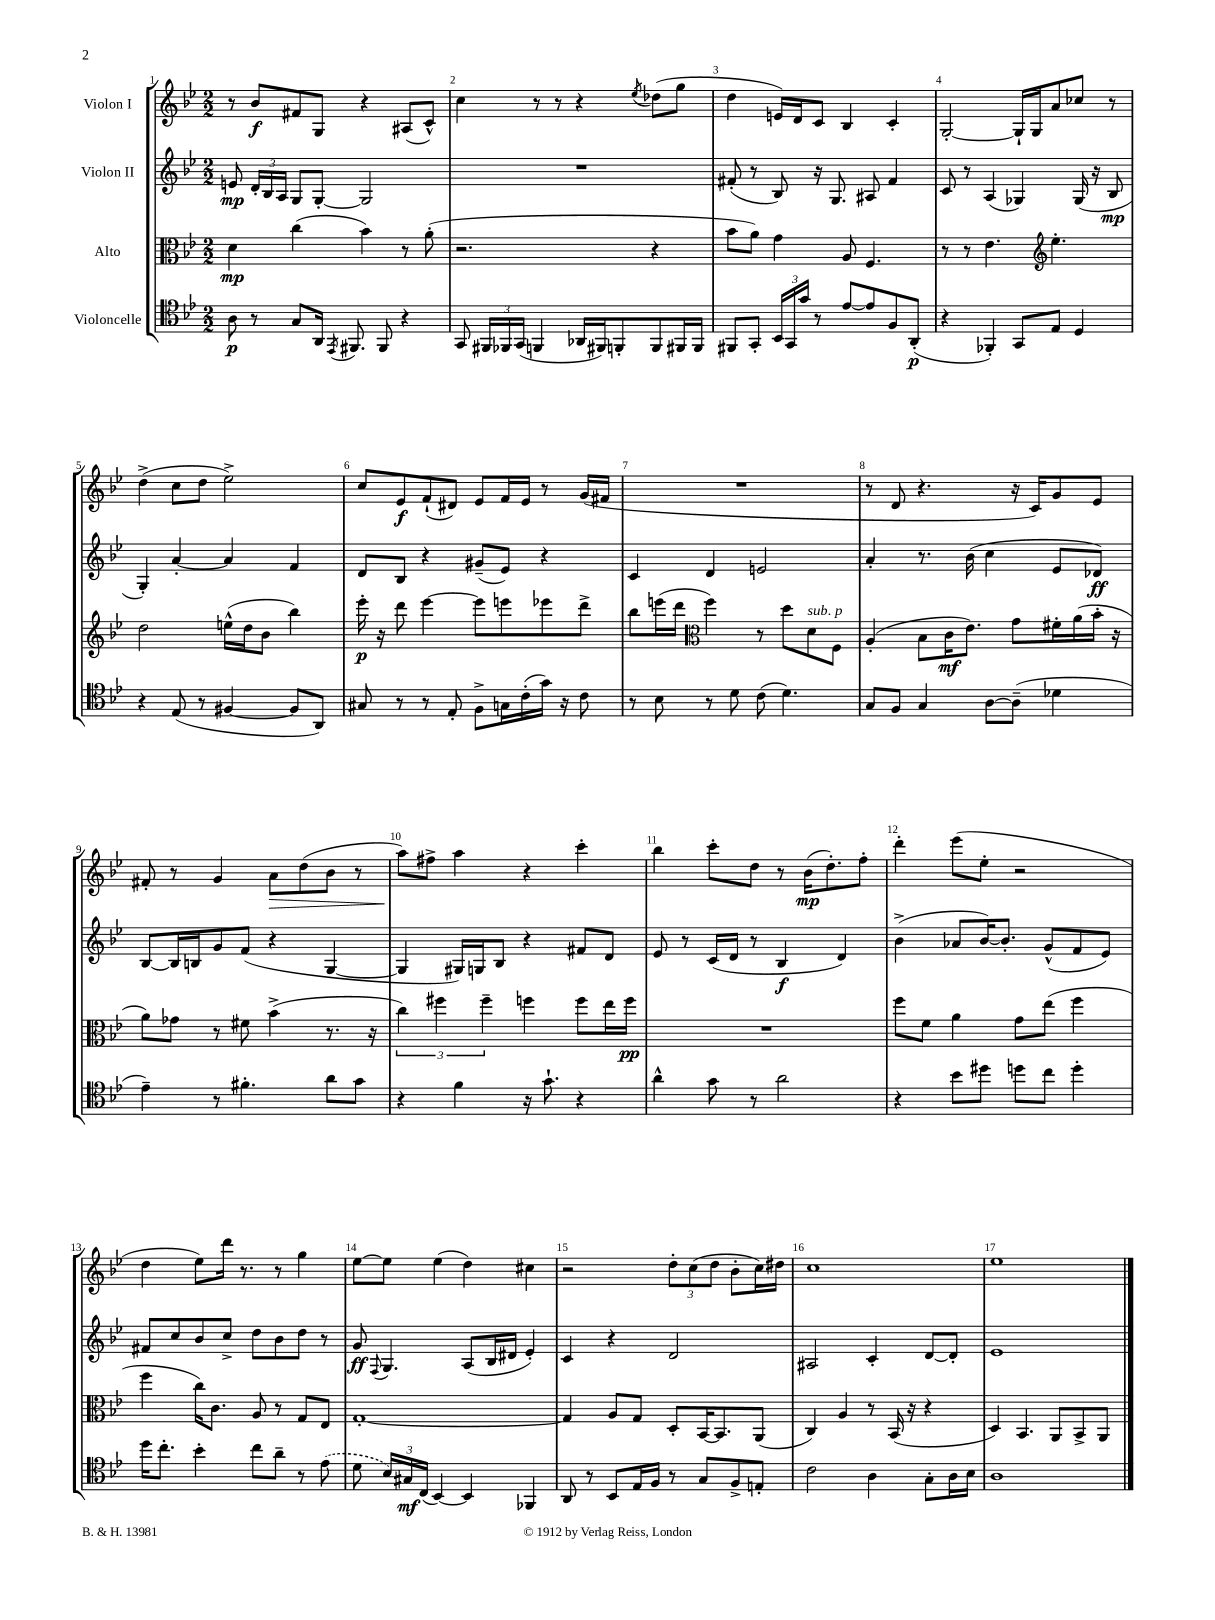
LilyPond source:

<<
\new StaffGroup <<
\new Staff = "s0" \with { instrumentName = "Violon I" } {
    \clef treble \key bes \major \numericTimeSignature \time 2/2
    \autoBeamOff r8 bes'8[\f fis'8 g8] r4 ais8[( c'8]-^) |
    c''4 r8 r8 r4 \acciaccatura { ees''8 } des''8[( g''8] |
    d''4 e'16[) d'16 c'8] bes4 c'4-. |
    g2~-. g16[-! g16 a'8 ces''8] r8 |
    d''4->( c''8[ d''8] ees''2->) |
    c''8[ ees'8\f f'8-!( dis'8]) ees'8[ f'16 ees'16] r8 g'16[( fis'16] |
    R1 |
    r8 d'8 r4. r16 c'16[) g'8 ees'8] |
    fis'8-. r8 g'4 a'8[\> d''8( bes'8] r8 |
    a''8[\!) fis''8]-> a''4 r4 c'''4-. |
    bes''4 c'''8[-. d''8] r8 bes'16[\mp( d''8.-.) f''8]-. |
    d'''4-. ees'''8[( ees''8]-. r2 |
    d''4 ees''8[) d'''16] r8. r8 g''4 |
    ees''8[~ ees''8] ees''4( d''4) cis''4 |
    r2 \tuplet 3/2 { d''8[-. c''8( d''8] } bes'8[-. c''16) dis''16] |
    c''1 |
    ees''1 \bar "|." |
}
\new Staff = "s1" \with { instrumentName = "Violon II" } {
    \clef treble \key bes \major \numericTimeSignature \time 2/2
    \autoBeamOff e'8\mp \tuplet 3/2 { d'16[-. bes16 a16] } g8[ g8]~-. g2 |
    R1 |
    fis'8-.( r8 bes8) r16 g8. ais8 fis'4 |
    c'8 r8 a4( ges4) ges16( r16 bes8\mp |
    g4-.) a'4~-. a'4 f'4 |
    d'8[ bes8] r4 gis'8[--( ees'8]) r4 |
    c'4 d'4 e'2 |
    a'4-. r8. bes'16( c''4 ees'8[ des'8]\ff) |
    bes8[~ bes16 b16 g'8 f'8]( r4 g4~ |
    g4 gis16[) g16 bes8] r4 fis'8[ d'8] |
    ees'8 r8 c'16[( d'16] r8 bes4\f d'4) |
    bes'4->( aes'8[ bes'16~) bes'8.]-. g'8[-^( f'8 ees'8]) |
    fis'8[ c''8 bes'8 c''8]-> d''8[ bes'8 d''8] r8 |
    g'8\ff \appoggiatura { f8 } g4. a8[( bes16 dis'16] ees'4-.) |
    c'4 r4 d'2 |
    ais2 c'4-. d'8[~ d'8]-. |
    ees'1 \bar "|." |
}
\new Staff = "s2" \with { instrumentName = "Alto" } {
    \clef alto \key bes \major \numericTimeSignature \time 2/2
    \autoBeamOff d'4\mp c''4( bes'4) r8 a'8-.( |
    r2. r4 |
    bes'8[ a'8]) g'4 a8 f4. |
    r8 r8 ees'4. \clef treble ees''4.-. |
    d''2 e''16[-^( d''16 bes'8] bes''4) |
    ees'''16-.\p r16 d'''8 ees'''4~ ees'''8[ e'''8 ees'''8 d'''8]-> |
    bes''8[ e'''16( d'''16] \clef alto f''4) r8 d''8[ d'8^\markup { \italic "sub. p" } f8] |
    a4-.( bes8[ c'16\mf ees'8.]) g'8[ fis'16-. a'16( bes'16]-. r16 |
    a'8[) ges'8] r8 fis'8 bes'4->( r8. r16 |
    \tuplet 3/2 { c''4) fis''4 fis''4-- } f''4 f''8[ ees''16 f''16]\pp |
    R1 |
    f''8[ f'8] a'4 g'8[ ees''8]( f''4 |
    f''4 c''16[) c'8.] a8 r8 g8[ ees8] |
    g1~-. |
    g4 a8[ g8] d8[-. bes,16~ bes,8. a,8]( |
    c4) a4 r8 bes,16( r16 r4 |
    d4) bes,4. a,8[ bes,8-> a,8] \bar "|." |
}
\new Staff = "s3" \with { instrumentName = "Violoncelle" } {
    \clef tenor \key bes \major \numericTimeSignature \time 2/2
    \autoBeamOff a8\p r8 g8[ a,16] \acciaccatura { ees,8 } fis,8. fis,8 r4 |
    g,8 \tuplet 3/2 { fis,16[ fes,16 g,16]( } f,4 aes,16[ fis,16) f,8-. f,8 fis,16 fis,16] |
    fis,8[ g,8]-. \tuplet 3/2 { bes,16[ g,16 g'16] } r8 ees'8[~ ees'8 f8 a,8]-.\p( |
    r4 fes,4-.) g,8[ ees8] d4 |
    r4 ees8( r8 fis4~ fis8[ a,8]) |
    gis8 r8 r8 ees8-. f8[-> g16 c'16-.( g'16]) r16 c'8 |
    r8 bes8 r8 d'8 c'8( d'4.) |
    g8[ f8] g4 a8[~ a8]--( des'4 |
    ees'4--) r8 fis'4.-. a'8[ g'8] |
    r4 f'4 r16 g'8.-! r4 |
    a'4-^ g'8 r8 a'2 |
    r4 bes'8[ dis''8] d''8[ c''8] d''4-. |
    d''16[ c''8.]-. bes'4-. c''8[ a'8]-- r8 \once \slurDashed ees'8( |
    d'8 \tuplet 3/2 { bes16[) gis16\mf c16]( } bes,4~) bes,4 fes,4 |
    a,8 r8 bes,8[ ees16 f16] r8 g8[ f8-> e8]-. |
    c'2 a4 g8[-. a16 bes16] |
    a1 \bar "|." |
}
>>
>>
\layout { \context { \Score \override BarNumber.break-visibility = ##(#f #t #t) barNumberVisibility = #all-bar-numbers-visible } }
